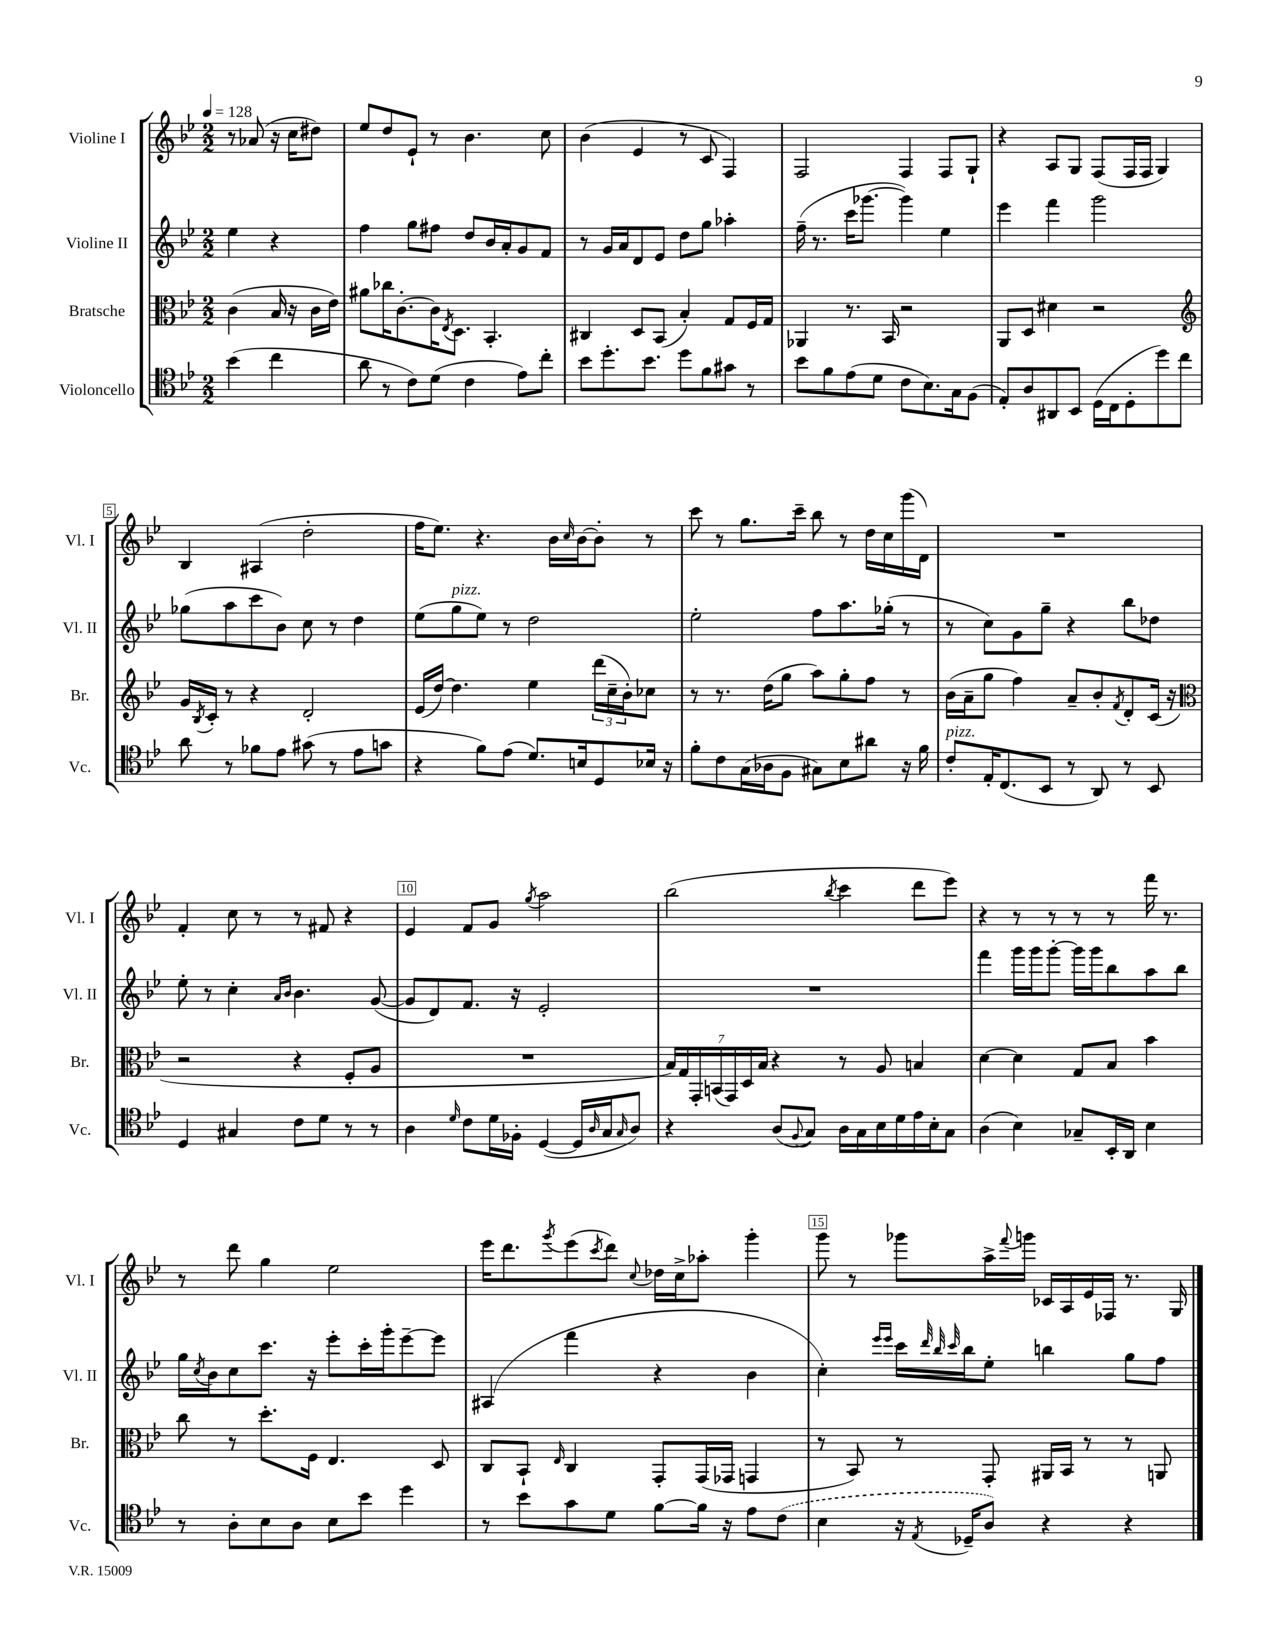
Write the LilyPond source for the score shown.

<<
\new StaffGroup <<
\new Staff = "s0" \with { instrumentName = "Violine I" shortInstrumentName = "Vl. I" } {
    \clef treble \key bes \major \numericTimeSignature \time 2/2 \partial 2 \tempo 4 = 128
    r8 aes'8( r16 c''16 dis''8) |
    ees''8 d''8 ees'8-! r8 bes'4. c''8 |
    bes'4( ees'4 r8 c'8 f4) |
    f2 f4 f8 g8-! |
    r4 a8 g8 f8( f16 f16 g4) |
    bes4 ais4( d''2-. |
    f''16 ees''8.) r4. bes'16 \grace { c''16 } bes'16~ bes'8-. r8 |
    c'''8 r8 g''8. c'''16-- bes''8 r8 d''16 c''16 g'''16( d'16) |
    R1 |
    f'4-. c''8 r8 r8 fis'8 r4 |
    ees'4 f'8 g'8 \acciaccatura { g''8 } a''2 |
    bes''2( \acciaccatura { bes''8 } c'''4 d'''8 ees'''8) |
    r4 r8 r8 r8 r8 f'''16 r8. |
    r8 d'''8 g''4 ees''2 |
    ees'''16 d'''8. \acciaccatura { g'''8 } ees'''8( \acciaccatura { c'''8 } d'''8) \appoggiatura { c''8 } des''16 c''16-> aes''8-. g'''4-. |
    g'''8 r8 ges'''8 a''16-> \appoggiatura { f'''8 } g'''16 ces'16 a16 ees'16 fes16 r8. g16 \bar "|." |
}
\new Staff = "s1" \with { instrumentName = "Violine II" shortInstrumentName = "Vl. II" } {
    \clef treble \key bes \major \numericTimeSignature \time 2/2 \partial 2
    ees''4 r4 |
    f''4 g''8 fis''8 d''8 bes'16 a'16-. g'8 f'8 |
    r8 g'16 a'16 d'8 ees'8 d''8 g''8 aes''4-. |
    f''16--( r8. c'''16 ges'''8.~ ges'''4) ees''4 |
    ees'''4 f'''4 g'''2 |
    ges''8( a''8 c'''8 bes'8) c''8 r8 d''4 |
    ees''8( g''8^\markup { \italic "pizz." } ees''8) r8 d''2 |
    ees''2-. f''8 a''8. ges''16-.( r8 |
    r8 c''8) g'8 g''8-- r4 bes''8 des''8 |
    ees''8-. r8 c''4-. \grace { a'16 bes'16 } bes'4. g'8~( |
    g'8 d'8) f'8. r16 ees'2-. |
    R1 |
    f'''4 g'''16 g'''16 g'''8~-. g'''16 g'''16 bes''8 a''8 bes''8 |
    g''16 \acciaccatura { c''8 } bes'16 c''8 c'''8. r16 ees'''8-. c'''16-. g'''16-. ees'''8~-- ees'''8 |
    ais4( f'''4 r4 bes'4 |
    c''4-.) \grace { ees'''16 ees'''16 } c'''16 \grace { d'''32 bes''32 c'''32 } bes''16 ees''8-. b''4 g''8 f''8 \bar "|." |
}
\new Staff = "s2" \with { instrumentName = "Bratsche" shortInstrumentName = "Br." } {
    \clef alto \key bes \major \numericTimeSignature \time 2/2 \partial 2
    c'4( bes16 r16 c'16 ees'16) |
    ais'8 ces''16 c'8.~-. c'16 \acciaccatura { ees8 } d8. bes,4.-. |
    cis4 d8 bes,8( bes4-.) g8 f16 g16 |
    aes,4 r8. bes,16 r2 |
    a,8 d8 dis'4 r2 |
    \clef treble g'16 \acciaccatura { bes8 } c'16-. r8 r4 d'2-. |
    ees'16( d''16~) d''4. ees''4 \tuplet 3/2 { d'''16( c''16-- bes'16-.) } ces''8 |
    r8 r8. d''16( g''8 a''8) g''8-. f''8 r8 |
    bes'16( a'16-- g''8 f''4) a'8-- bes'8-. \acciaccatura { f'8 } d'8-. c'16( r16 |
    \clef alto r2 r4 f8-. a8 |
    R1 |
    \tuplet 7/4 { bes16) g16 g,16-. b,16( g,16) d16 bes16 } r4 r8 a8 b4 |
    d'4~ d'4 g8 bes8 bes'4 |
    c''8 r8 d''8.-. f16 ees4. d8 |
    c8 bes,8-! \grace { ees16 } c4 g,8-. g,16( ges,16 g,4 |
    r8 bes,8) r8 g,8-. ais,16 bes,16 r8 r8 a,8 \bar "|." |
}
\new Staff = "s3" \with { instrumentName = "Violoncello" shortInstrumentName = "Vc." } {
    \clef tenor \key bes \major \numericTimeSignature \time 2/2 \partial 2
    bes'4( c''4 |
    a'8 r8 c'8) d'8( c'4 ees'8) c''8-. |
    bes'8 d''8.-. bes'8. d''8 f'8 gis'8 r8 |
    bes'8 f'8 ees'8( d'8 c'8 bes8.) g16 f8( |
    ees8-.) a8 ais,8 bes,8 d16( c16 d8-. d''8) c''8 |
    a'8 r8 fes'8 ees'8 gis'8( r8 ees'8 g'8 |
    r4 f'8) ees'8( d'8.) b16 d8 bes16 r16 |
    f'8-. c'8 g16( aes16 f8 gis8) bes8 ais'8 r16 f'16 |
    c'8-.^\markup { \italic "pizz." } ees16-. c8.( bes,8 r8 a,8) r8 bes,8 |
    d4 gis4 c'8 d'8 r8 r8 |
    a4 \grace { d'16 } c'8 d'16 fes16-. d4~( d16 \grace { a16 } g16 \grace { g16 } a8) |
    r4 a8( \appoggiatura { f8 } g8) a16 g16 bes16 d'16 ees'16 bes16-. g8 |
    a4( bes4) ges8-- bes,16-. a,16 bes4 |
    r8 a8-. bes8 a8 bes8 bes'8 d''4 |
    r8 bes'8 g'8 d'8 f'8~ f'16 r16 ees'8 \once \slurDashed c'8( |
    bes4 r16 \acciaccatura { ees8 } des16-- a8) r4 r4 \bar "|." |
}
>>
>>
\layout { \context { \Score \override BarNumber.break-visibility = ##(#f #t #t) barNumberVisibility = #(every-nth-bar-number-visible 5) \override BarNumber.stencil = #(make-stencil-boxer 0.1 0.3 ly:text-interface::print) } }
